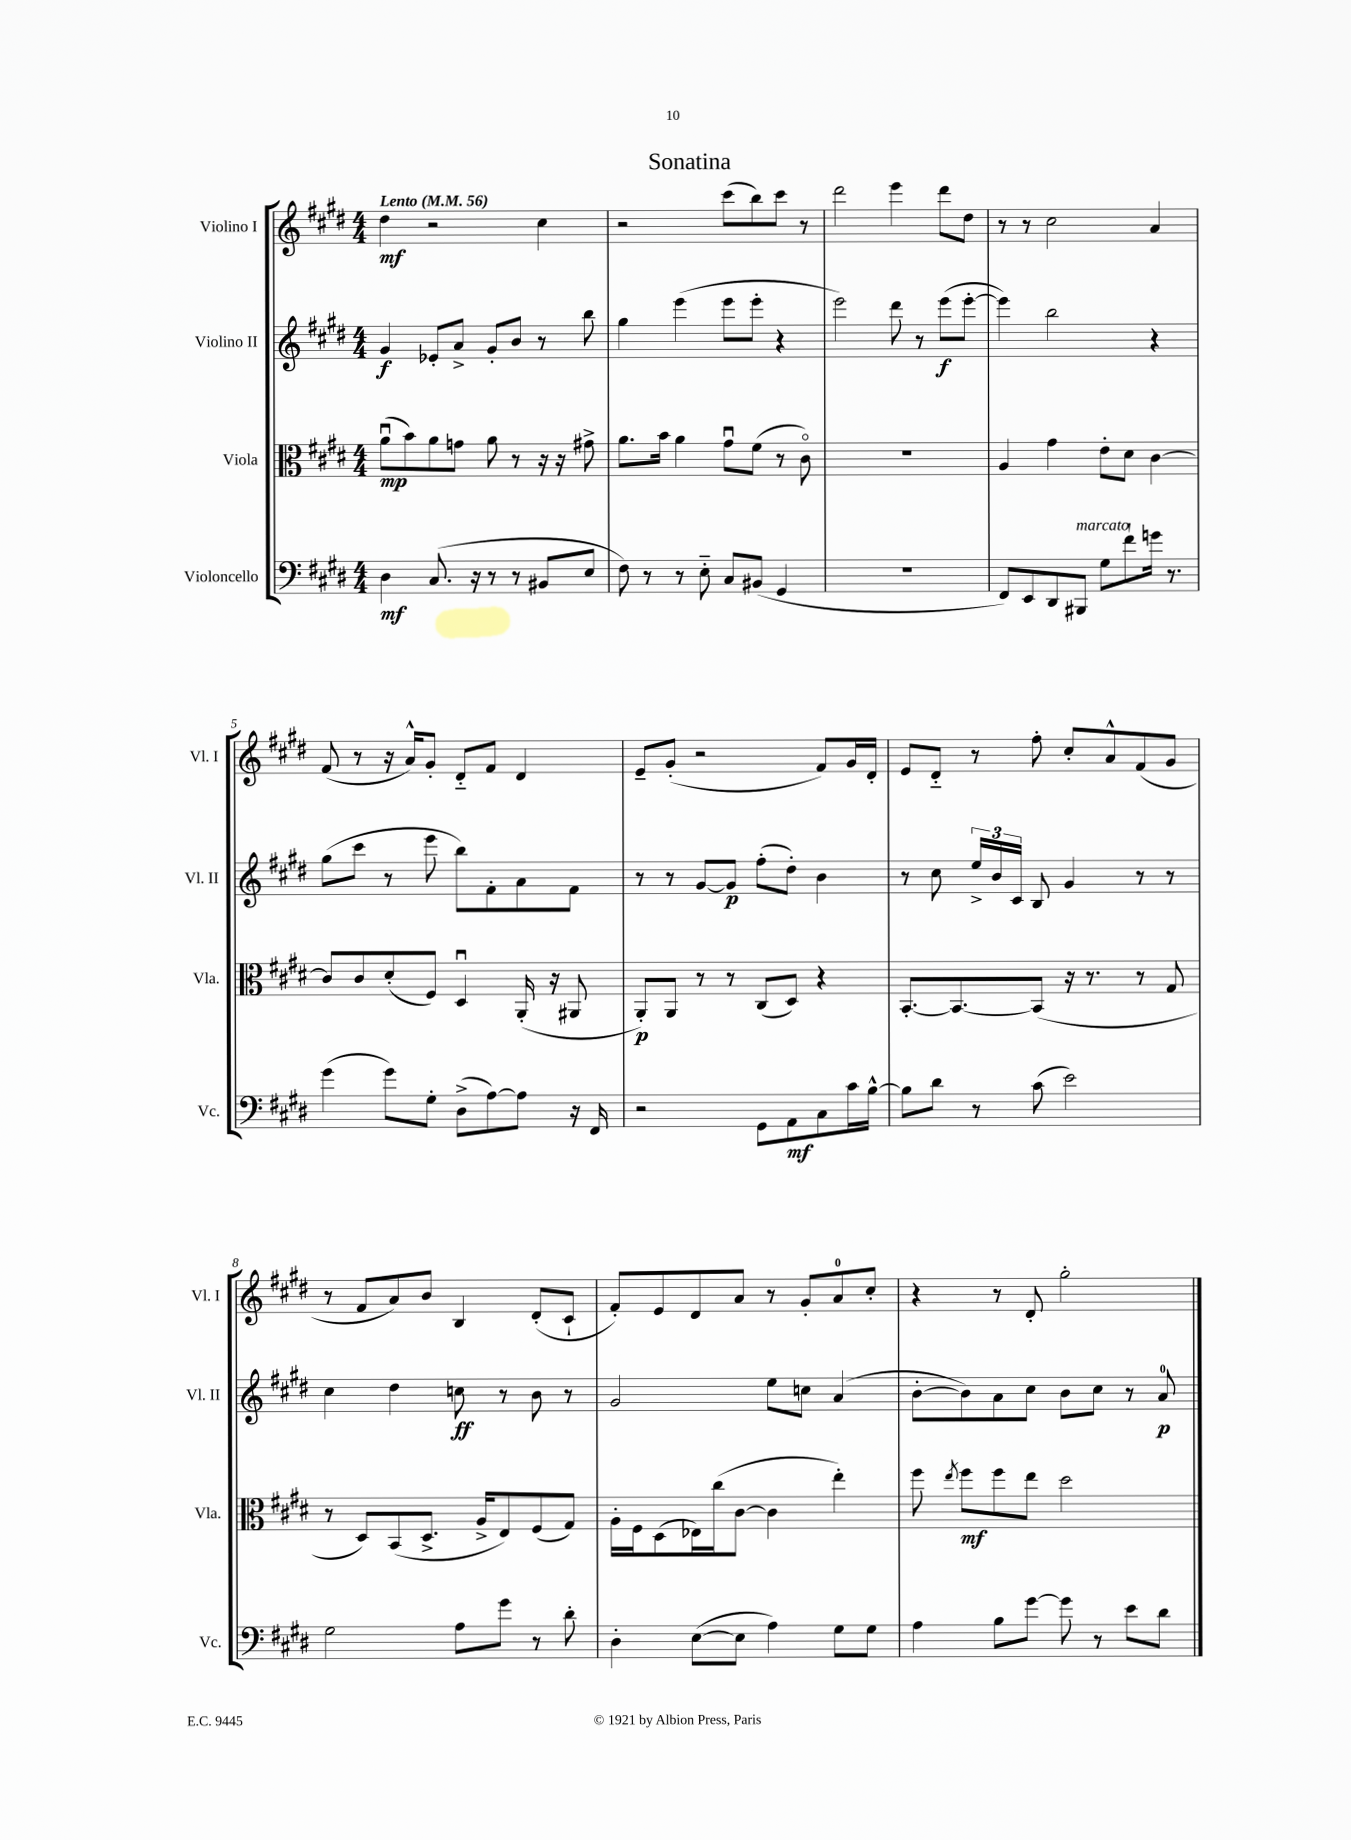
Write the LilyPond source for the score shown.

\header { title = "Sonatina" }
<<
\new StaffGroup <<
\new Staff = "s0" \with { instrumentName = "Violino I" shortInstrumentName = "Vl. I" } {
    \clef treble \key e \major \numericTimeSignature \time 4/4 \tempo "Lento" 4 = 56
    \autoBeamOff dis''4\mf r2 cis''4 |
    r2 cis'''8[( b''8) cis'''8] r8 |
    dis'''2 e'''4 dis'''8[ dis''8] |
    r8 r8 cis''2 a'4 |
    fis'8( r8 r16 a'16[-^) gis'8]-. dis'8[-_ fis'8] dis'4 |
    e'8[-- gis'8]-.( r2 fis'8[) gis'16 dis'16]-. |
    e'8[ dis'8]-_ r8 fis''8-. cis''8[-. a'8-^ fis'8( gis'8] |
    r8 fis'8[ a'8) b'8] b4 dis'8[-.( cis'8]-! |
    fis'8[-.) e'8 dis'8 a'8] r8 gis'8[-. a'8-0 cis''8]-. |
    r4 r8 dis'8-. gis''2-. \bar "|." |
}
\new Staff = "s1" \with { instrumentName = "Violino II" shortInstrumentName = "Vl. II" } {
    \clef treble \key e \major \numericTimeSignature \time 4/4
    \autoBeamOff gis'4\f ees'8[-. a'8]-> gis'8[-. b'8] r8 b''8 |
    gis''4 e'''4( e'''8[ e'''8]-. r4 |
    e'''2) dis'''8 r8 e'''8[\f( e'''8]~-. |
    e'''4) b''2 r4 |
    gis''8[( cis'''8] r8 e'''8 b''8[) fis'8-. a'8 fis'8] |
    r8 r8 gis'8[~ gis'8]\p fis''8[-.( dis''8]-.) b'4 |
    r8 cis''8 \tuplet 3/2 { e''16[-> b'16 cis'16] } b8 gis'4 r8 r8 |
    cis''4 dis''4 c''8\ff r8 b'8 r8 |
    gis'2 e''8[ c''8] a'4( |
    b'8[~-. b'8) a'8 cis''8] b'8[ cis''8] r8 a'8-0\p \bar "|." |
}
\new Staff = "s2" \with { instrumentName = "Viola" shortInstrumentName = "Vla." } {
    \clef alto \key e \major \numericTimeSignature \time 4/4
    \autoBeamOff a'8[\downbow\mp( b'8) a'8 g'8] a'8 r8 r16 r16 gis'8-> |
    a'8.[ b'16] a'4 gis'8[\downbow fis'8]( r8 cis'8\flageolet) |
    R1 |
    a4 gis'4 e'8[-. dis'8] cis'4~ |
    cis'8[ cis'8 dis'8-.( fis8]) dis4\downbow a,16-.( r16 ais,8 |
    a,8[-.\p) a,8] r8 r8 cis8[( dis8]) r4 |
    b,8.[~-. b,8.~ b,8]( r16 r8. r8 gis8 |
    r8 dis8[) b,8( dis8.]-> a16[-> e8) fis8( gis8]) |
    a16[-. fis16 dis8( ees16) cis''16( cis'8]~ cis'4 e''4-.) |
    fis''8 \acciaccatura { e''8 } fis''8[\mf fis''8 e''8] dis''2 \bar "|." |
}
\new Staff = "s3" \with { instrumentName = "Violoncello" shortInstrumentName = "Vc." } {
    \clef bass \key e \major \numericTimeSignature \time 4/4
    \autoBeamOff dis4\mf cis8.( r16 r8 r8 bis,8[ e8] |
    fis8) r8 r8 e8-_ cis8[ bis,8]( gis,4 |
    R1 |
    fis,8[) e,8 dis,8 bis,,8]^\markup { \italic "marcato" } gis8[ fis'8-! g'16] r8. |
    gis'4( gis'8[) gis8]-. dis8[->( a8~) a8] r16 fis,16 |
    r2 gis,8[ a,8\mf cis8 cis'16 b16]~-^ |
    b8[ dis'8] r8 cis'8( e'2) |
    gis2 a8[ gis'8] r8 dis'8-. |
    dis4-. e8[~( e8] a4) gis8[ gis8] |
    a4 b8[ gis'8]~ gis'8 r8 e'8[ dis'8] \bar "|." |
}
>>
>>
